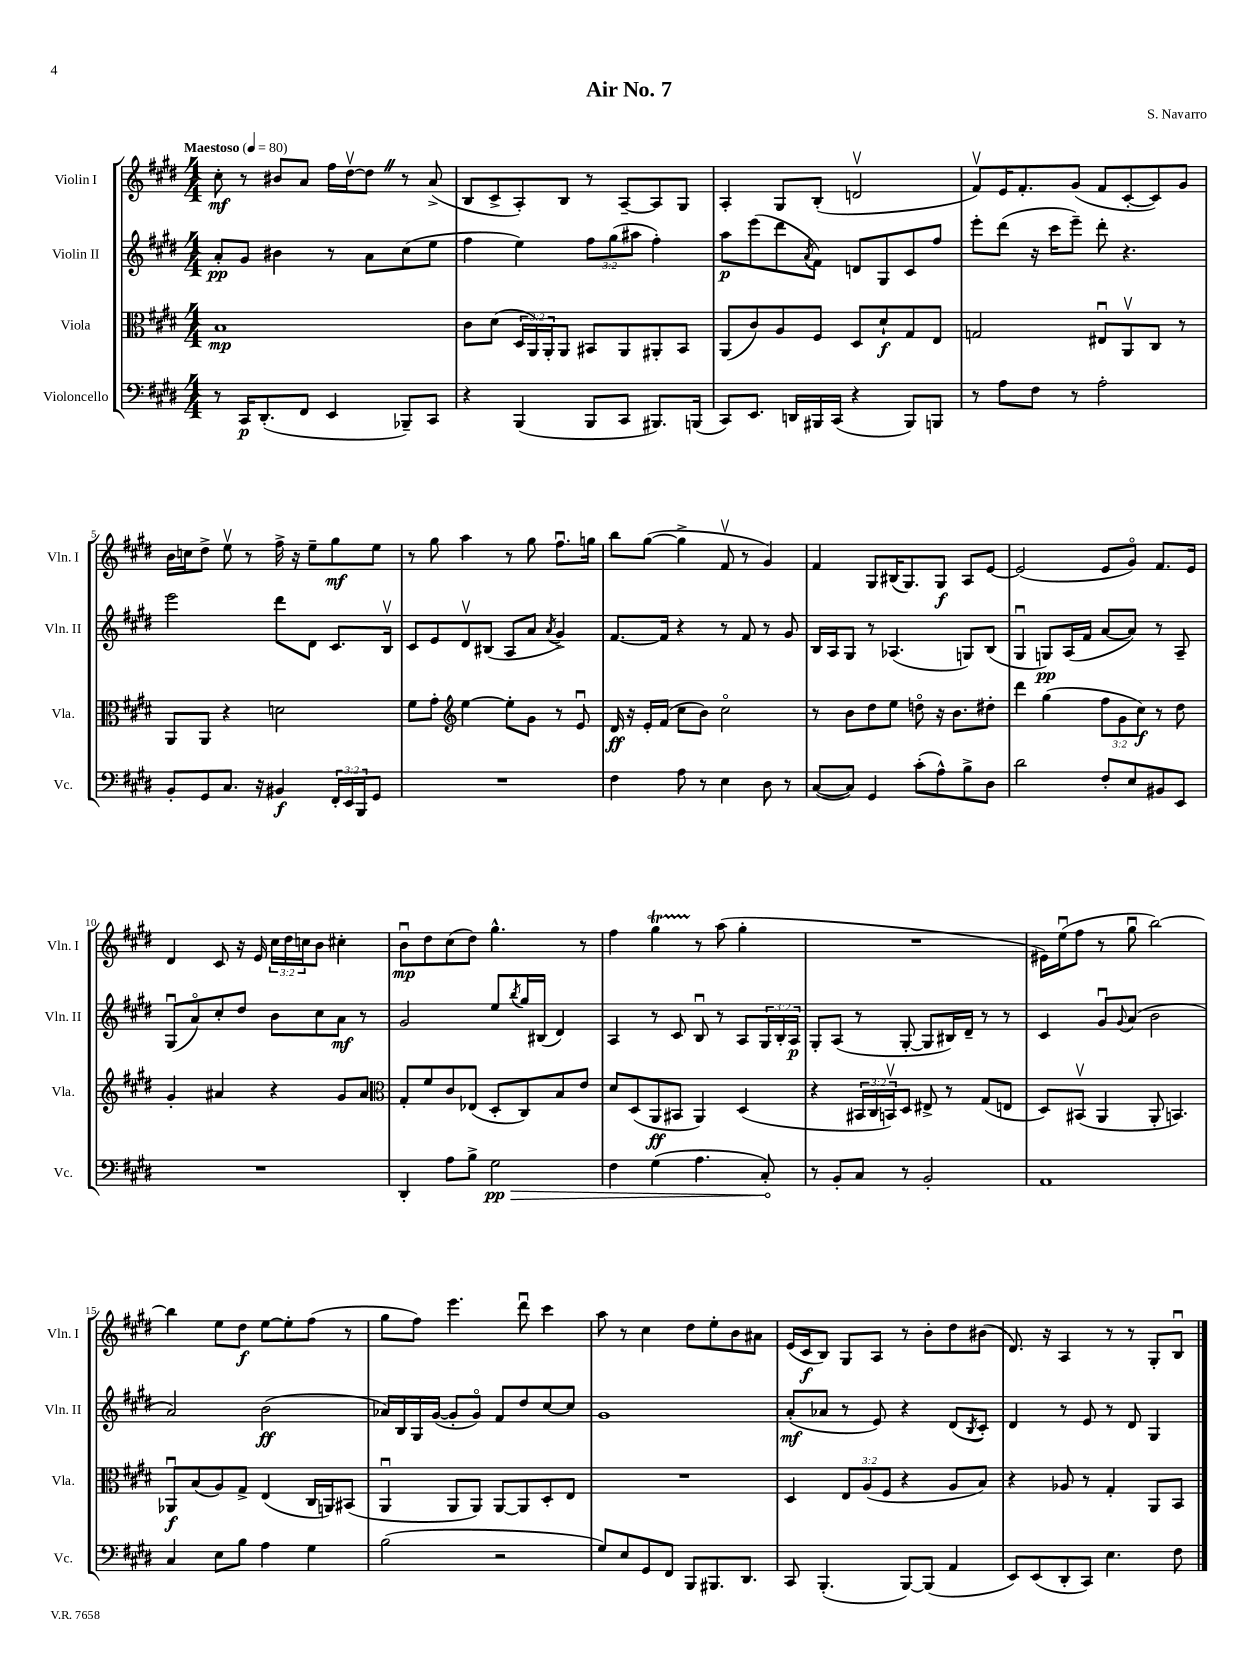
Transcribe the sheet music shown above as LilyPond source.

\header { title = "Air No. 7" composer = "S. Navarro" }
<<
\new StaffGroup <<
\new Staff = "s0" \with { instrumentName = "Violin I" shortInstrumentName = "Vln. I" } {
    \clef treble \key e \major \numericTimeSignature \time 4/4 \override Staff.TupletNumber.text = #tuplet-number::calc-fraction-text \tempo "Maestoso" 4 = 80
    cis''8-.\mf r8 bis'8 a'8 fis''16 dis''16~\upbow dis''8 \once \override BreathingSign.text = \markup { \musicglyph "scripts.caesura.straight" } \breathe r8 a'8->( |
    b8 cis'8-> a8-.) b8 r8 a8~-- a8 gis8 |
    a4-. gis8 b8-.( d'2\upbow |
    fis'8\upbow) e'16 fis'8.-. gis'8( fis'8 cis'8~-. cis'8) gis'8 |
    b'16 c''16 dis''8-> e''8\upbow r8 fis''16-> r16 e''8-- gis''8\mf e''8 |
    r8 gis''8 a''4 r8 gis''8 fis''8.\downbow g''16 |
    b''8 gis''8~( gis''4-> fis'8\upbow r8 gis'4) |
    fis'4 gis8 bis16( gis8.) gis8\f a8 e'8~ |
    e'2( e'8 gis'8\flageolet) fis'8. e'16 |
    dis'4 cis'8 r16 e'16 \tuplet 3/2 { cis''16 dis''16 c''16 } b'8 cis''4-. |
    b'8\downbow\mp dis''8 cis''8( dis''8) gis''4.-^ r8 |
    fis''4 gis''4\startTrillSpan r8\stopTrillSpan a''8( gis''4-. |
    R1 |
    eis'16) e''16\downbow( fis''8 r8 gis''8\downbow b''2~) |
    b''4 e''8 dis''8\f e''8~ e''8-. fis''8( r8 |
    gis''8 fis''8) e'''4. dis'''8\downbow cis'''4 |
    a''8 r8 cis''4 dis''8 e''8-. b'8 ais'8 |
    e'16( cis'16\f b8) gis8 a8 r8 b'8-. dis''8 bis'8( |
    dis'8.) r16 a4 r8 r8 gis8-. b8\downbow \bar "|." |
}
\new Staff = "s1" \with { instrumentName = "Violin II" shortInstrumentName = "Vln. II" } {
    \clef treble \key e \major \numericTimeSignature \time 4/4 \override Staff.TupletNumber.text = #tuplet-number::calc-fraction-text
    a'8-.\pp gis'8 bis'4 r8 a'8 cis''8( e''8 |
    fis''4 e''4) \tuplet 3/2 { fis''8 gis''8( ais''8 } fis''4-.) |
    a''8\p e'''8( dis'''8 \acciaccatura { a'8 } fis'8) d'8 gis8 cis'8 fis''8 |
    e'''8-. dis'''8( r16 cis'''16 e'''8--) dis'''8-. r4. |
    e'''2 dis'''8 dis'8 cis'8. b16\upbow |
    cis'8 e'8 dis'8\upbow bis8( a8 a'8 \acciaccatura { a'8 } gis'4->) |
    fis'8.~ fis'16 r4 r8 fis'8 r8 gis'8 |
    b16 a16 gis8 r8 aes4.( g8) b8( |
    gis4\downbow g8\pp) a16( fis'16 a'8~ a'8) r8 a8-- |
    gis8\downbow( a'8\flageolet) cis''8-. dis''8 b'8 cis''8 a'8\mf r8 |
    gis'2 e''8 \acciaccatura { b''8 } gis''16 bis16( dis'4) |
    a4 r8 cis'8 b8\downbow r8 a8 \tuplet 3/2 { gis16 b16-. a16\p } |
    gis8-. a8( r8 gis8~-. gis8 bis16) dis'16-- r8 r8 |
    cis'4 gis'8\downbow \appoggiatura { gis'8 } a'8( b'2 |
    a'2) b'2\ff( |
    aes'16) b16 gis16 gis'16~( gis'8-. gis'8\flageolet) fis'8 dis''8 cis''8~ cis''8 |
    gis'1 |
    a'8-.\mf( aes'8 r8 e'8) r4 dis'8( \acciaccatura { b8 } cis'8-.) |
    dis'4 r8 e'8 r8 dis'8 gis4 \bar "|." |
}
\new Staff = "s2" \with { instrumentName = "Viola" shortInstrumentName = "Vla." } {
    \clef alto \key e \major \numericTimeSignature \time 4/4 \override Staff.TupletNumber.text = #tuplet-number::calc-fraction-text
    b1\mp |
    cis'8 dis'8( \tuplet 3/2 { dis16 a,16) a,16-. } a,8 bis,8 a,8 ais,8-. bis,8 |
    a,8( cis'8) a8 fis8 dis8 dis'8-!\f gis8 e8 |
    g2 eis8\downbow a,8\upbow cis8 r8 |
    a,8 a,8 r4 d'2 |
    fis'8 gis'8-. \clef treble e''4~ e''8-. gis'8 r8 e'8\downbow |
    dis'16\ff r16 e'16-. fis'16( cis''8 b'8) cis''2\flageolet |
    r8 b'8 dis''8 e''8 d''8\flageolet r16 b'8. dis''8-. |
    dis'''4 gis''4( \tuplet 3/2 { fis''8 gis'8 cis''8\f) } r8 dis''8 |
    gis'4-. ais'4 r4 gis'8 ais'8 |
    \clef alto gis8-. fis'8 cis'8 ees8( dis8-. cis8) b8 e'8 |
    dis'8 dis8( a,8\ff bis,8 a,4) dis4( |
    r4 \tuplet 3/2 { bis,16 cis16 b,16\upbow) } dis8 eis8-> r8 gis8( e8 |
    dis8) bis,8\upbow( a,4 a,8-. b,4.) |
    aes,8\downbow\f b8( a8) gis8-> e4( cis16 a,16) bis,8( |
    a,4\downbow a,8 a,8) a,8~ a,8 dis8-. e8 |
    R1 |
    dis4 \tuplet 3/2 { e8 a8( fis8 } r4 a8 b8) |
    r4 aes8 r8 gis4-. a,8 b,8 \bar "|." |
}
\new Staff = "s3" \with { instrumentName = "Violoncello" shortInstrumentName = "Vc." } {
    \clef bass \key e \major \numericTimeSignature \time 4/4 \override Staff.TupletNumber.text = #tuplet-number::calc-fraction-text
    r8 cis,16\p dis,8.-.( fis,8 e,4 bes,,8--) cis,8 |
    r4 b,,4( b,,8 cis,8 bis,,8.) b,,16( |
    cis,8) e,8. d,16 bis,,16 cis,16( r4 bis,,8) b,,8 |
    r8 a8 fis8 r8 a2-. |
    b,8-. gis,8 cis8. r16 bis,4\f \tuplet 3/2 { fis,16-. e,16 b,,16 } gis,8 |
    R1 |
    fis4 a8 r8 e4 dis8 r8 |
    cis8~( cis8) gis,4 cis'8-.( a8-^) b8-> dis8 |
    dis'2 fis8-. e8 bis,8 e,8 |
    R1 |
    dis,4-. a8 b8-> \once \override Hairpin.circled-tip = ##t gis2\pp\> |
    fis4 gis4( a4. cis8-.\!) |
    r8 b,8-. cis8 r8 b,2-. |
    a,1 |
    cis4 e8 b8 a4 gis4 |
    b2( r2 |
    gis8) e8 gis,8 fis,8 b,,8 bis,,8. dis,8. |
    cis,8 b,,4.-.( b,,8~) b,,8( a,4 |
    e,8) e,8( dis,8-. cis,8) e4. fis8 \bar "|." |
}
>>
>>
